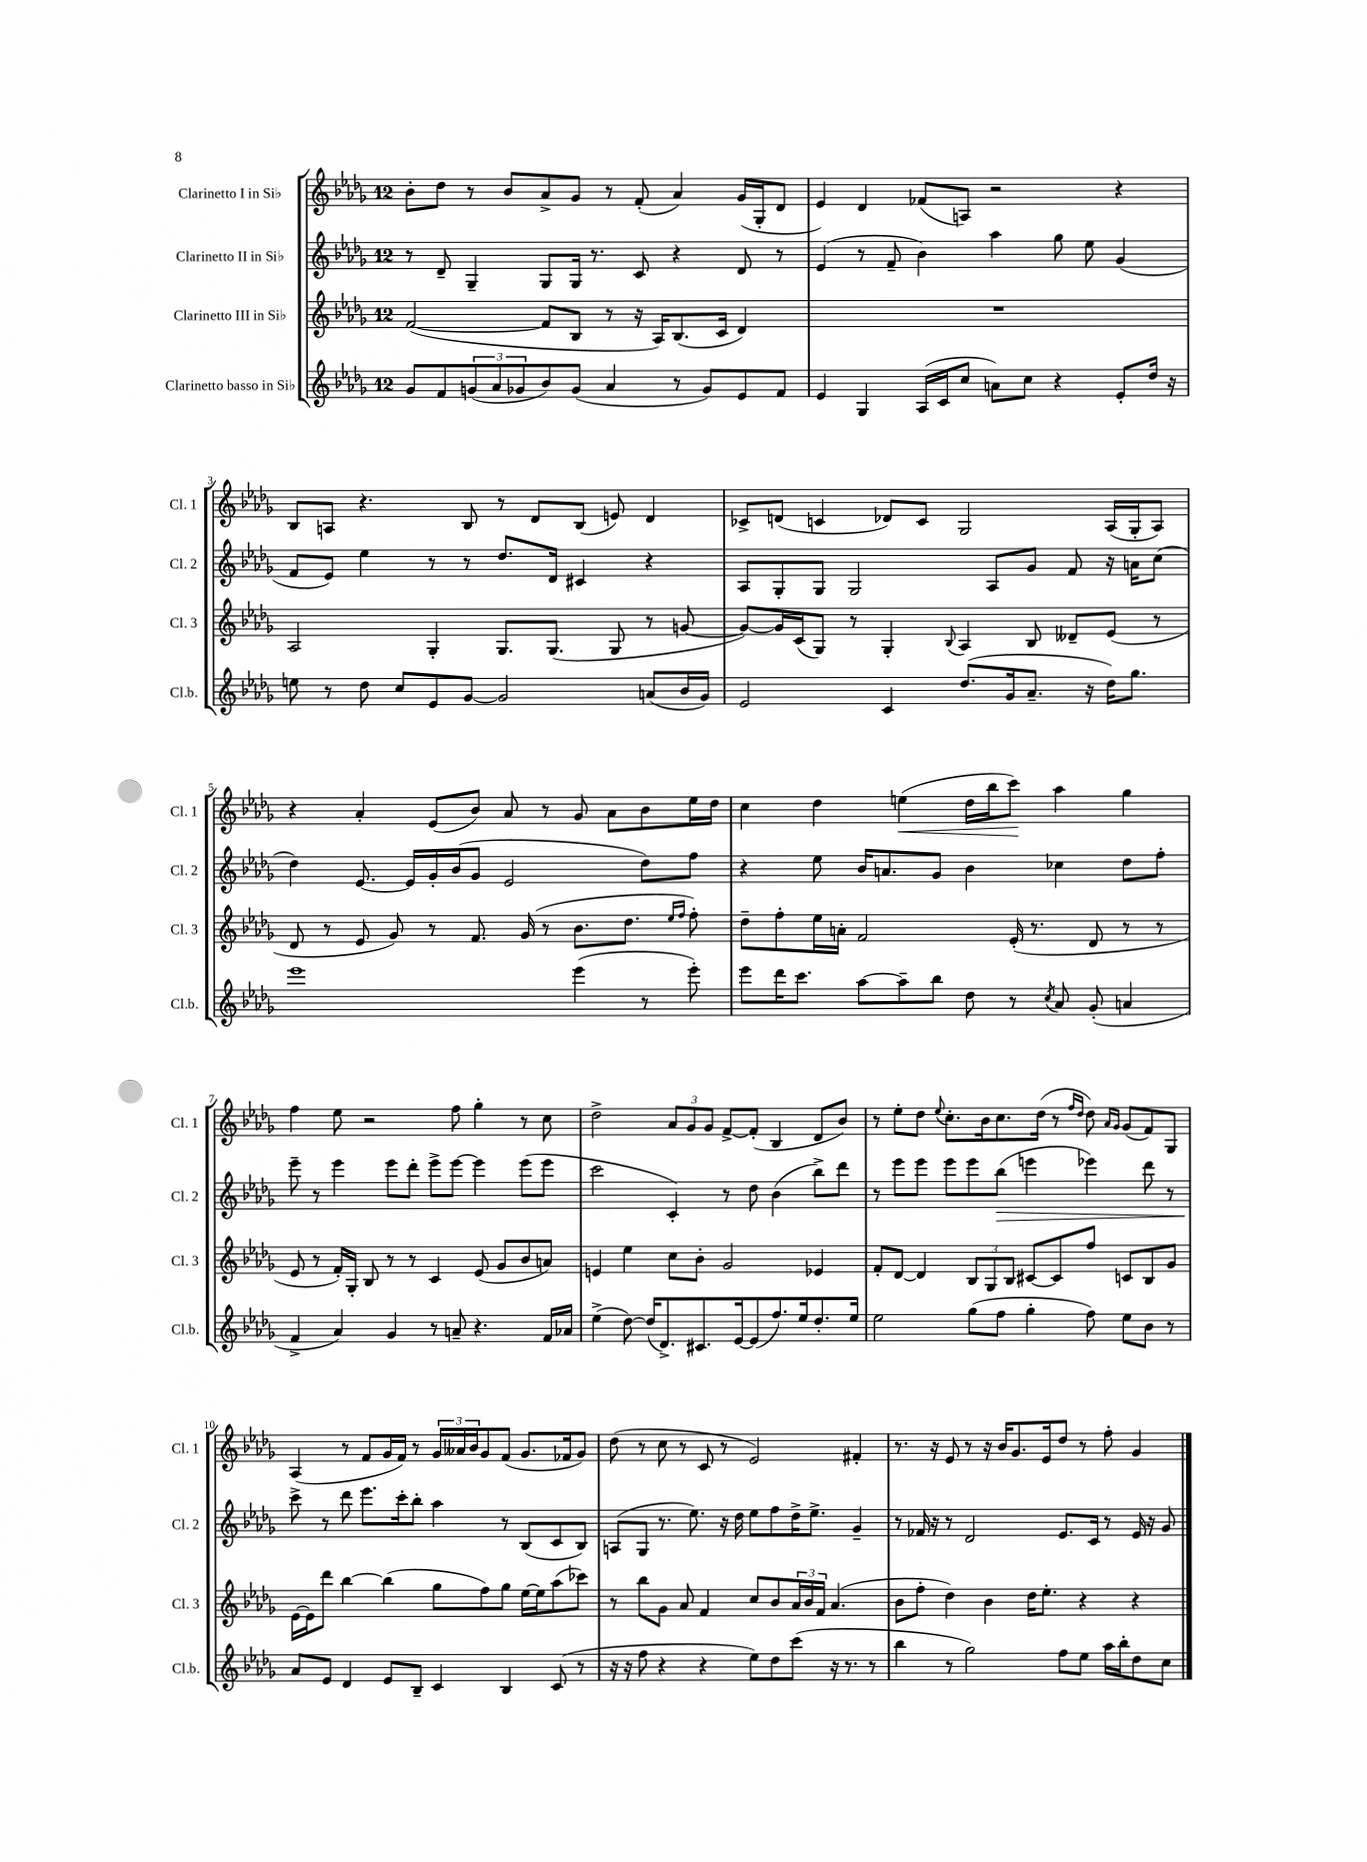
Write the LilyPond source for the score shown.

<<
\new StaffGroup <<
\new Staff = "s0" \with { instrumentName = "Clarinetto I in Sib" shortInstrumentName = "Cl. 1" } {
    \clef treble \key des \major \once \override Staff.TimeSignature.style = #'single-digit \time 12/8
    bes'8-. des''8 r8 bes'8 aes'8-> ges'8 r8 f'8-.( aes'4) ges'16( ges16-. des'8 |
    ees'4) des'4 fes'8( a8) r2 r4 |
    bes8 a8 r4. bes8 r8 des'8 bes8( e'8) des'4 |
    ces'8-> d'8( c'4 des'8) c'8 ges2 aes16( ges16-. aes8) |
    r4 aes'4-. ees'8( bes'8) aes'8 r8 ges'8 aes'8 bes'8 ees''16 des''16 |
    c''4 des''4 e''4\<( des''16 bes''16 c'''8\!) aes''4 ges''4 |
    f''4 ees''8 r2 f''8 ges''4-. r8 c''8 |
    des''2-> \tuplet 3/2 { aes'8 ges'8 ges'8 } f'8~-> f'8-.( bes4 des'8 bes'8) |
    r8 ees''8-. des''8 \appoggiatura { ees''8 } c''8.-. bes'16 c''8. des''16( r8 \grace { f''16 des''16 } des''8) \grace { aes'16 ges'16 } ges'8( f'8) ges8 |
    aes4( r8 f'8 ges'16 f'16) r8 \tuplet 3/2 { ges'16 aeses'16 bes'16 } ges'8 f'8( ges'8. fes'16 ges'8) |
    des''8( r8 c''8 r8 c'8 r8 ees'2) fis'4-. |
    r8. r16 ees'8 r8 r16 bes'16 ges'8. ees'16 des''8 r8 f''8-. ges'4 \bar "|." |
}
\new Staff = "s1" \with { instrumentName = "Clarinetto II in Sib" shortInstrumentName = "Cl. 2" } {
    \clef treble \key des \major \once \override Staff.TimeSignature.style = #'single-digit \time 12/8
    r8 des'8-- ges4-- ges8 ges16 r8. c'8 r4 des'8 r8 |
    ees'4( r8 f'8-- bes'4) aes''4 ges''8 ees''8 ges'4( |
    f'8 ees'8) ees''4 r8 r8 des''8. des'16 cis'4 r4 |
    aes8 ges8-. ges8 ges2 aes8 ges'8 f'8 r16 a'16 c''8( |
    des''4) ees'8.~ ees'16 ges'16-. bes'16( ges'8 ees'2 des''8) f''8 |
    r4 ees''8 bes'16 a'8. ges'8 bes'4 ces''4 des''8 f''8-. |
    ees'''8-- r8 ees'''4 ees'''8 des'''8-. ees'''8-> ees'''8~ ees'''4 ees'''8( ees'''8 |
    c'''2 c'4-.) r8 des''8 bes'4( bes''8->) des'''8 |
    r8 ees'''8 ees'''8 ees'''8 ees'''8 bes''8\>( e'''4 ees'''4) des'''8 r8 |
    c'''8->\! r8 des'''8 ees'''8. c'''16-. bes''8-. aes''4 r8 bes8( c'8 bes8) |
    a8( ges8 r8. ees''8.) r16 des''16 ees''8 f''8 des''16-> ees''8.-> ges'4-- |
    r8 fes'16 r16 r8 des'2 ees'8. c'16 r8 ees'16 r16 ges'8 \bar "|." |
}
\new Staff = "s2" \with { instrumentName = "Clarinetto III in Sib" shortInstrumentName = "Cl. 3" } {
    \clef treble \key des \major \once \override Staff.TimeSignature.style = #'single-digit \time 12/8
    f'2~( f'8 bes8 r8 r16 aes16) bes8.( c'16 des'4) |
    R1. |
    aes2 ges4-. ges8. ges8.( ges8 r8 g'8~ |
    g'8~) g'16 c'16( ges8) r8 ges4-. \appoggiatura { bes8 } aes4 bes8 deses'8-- ees'8( r8 |
    des'8 r8 ees'8 ges'8) r8 f'8. ges'16( r8 bes'8. des''8. \grace { ees''16 f''16 } f''8-.) |
    des''8-- f''8-. ees''16 a'16-. f'2 ees'16-.( r8. des'8 r8 r8 |
    ees'8 r8 f'16-.) ges16-. bes8 r8 r8 c'4 ees'8( ges'8 bes'8 a'8) |
    e'4 ees''4 c''8 bes'8-. ges'2 ees'4 |
    f'8-. des'8~ des'4 \tuplet 3/2 { bes8 ges8 bes8 } cis'8~ cis'8 f''8 c'8 bes8 ges'8 |
    ees'16~ ees'16 des'''8 bes''4~ bes''4( ges''8 f''8) ges''8 ees''16~ ees''16 aes''8( ces'''8) |
    r8 bes''8 ges'8 aes'8 f'4 c''8 bes'8 \tuplet 3/2 { aes'16 bes'16 f'16 } aes'4.( |
    bes'8 f''8-. des''4) bes'4 des''16 ees''8.-. r4 r4 \bar "|." |
}
\new Staff = "s3" \with { instrumentName = "Clarinetto basso in Sib" shortInstrumentName = "Cl.b." } {
    \clef treble \key des \major \once \override Staff.TimeSignature.style = #'single-digit \time 12/8
    ges'8 f'8 \tuplet 3/2 { g'8( aes'8 ges'8 } bes'8) ges'8( aes'4 r8 ges'8) ees'8 f'8 |
    ees'4 ges4 aes16( c'16 c''8 a'8) c''8 r4 ees'8-. des''16 r16 |
    e''8 r8 des''8 c''8 ees'8 ges'8~ ges'2 a'8( bes'16 ges'16) |
    ees'2 c'4 des''8.( ges'16 aes'8.-- r16 des''16) ges''8. |
    ees'''1 ees'''4( r8 ees'''8-.) |
    ees'''8 des'''16 c'''8. aes''8~ aes''8-- bes''8 des''8 r8 \acciaccatura { c''8 } aes'8 ges'8-.( a'4 |
    f'4-> aes'4) ges'4 r8 a'8-- r4. f'16 aes'16 |
    ees''4->( des''8~) des''16( des'8.->) cis'8. ees'16~ ees'8( f''8.) ees''16 des''8.-. ees''16 |
    ees''2 ges''8( f''8 ges''4-. f''8) ees''8 bes'8 r8 |
    aes'8 ees'8 des'4 ees'8 bes8-- c'4 bes4 c'8( r8 |
    r16 r16 f''8 r4 r4 ees''8) des''8 c'''8( r16 r8. r8 |
    bes''4 r8 ges''2) f''8 ees''8 aes''16 bes''16-. des''8 c''8 \bar "|." |
}
>>
>>
